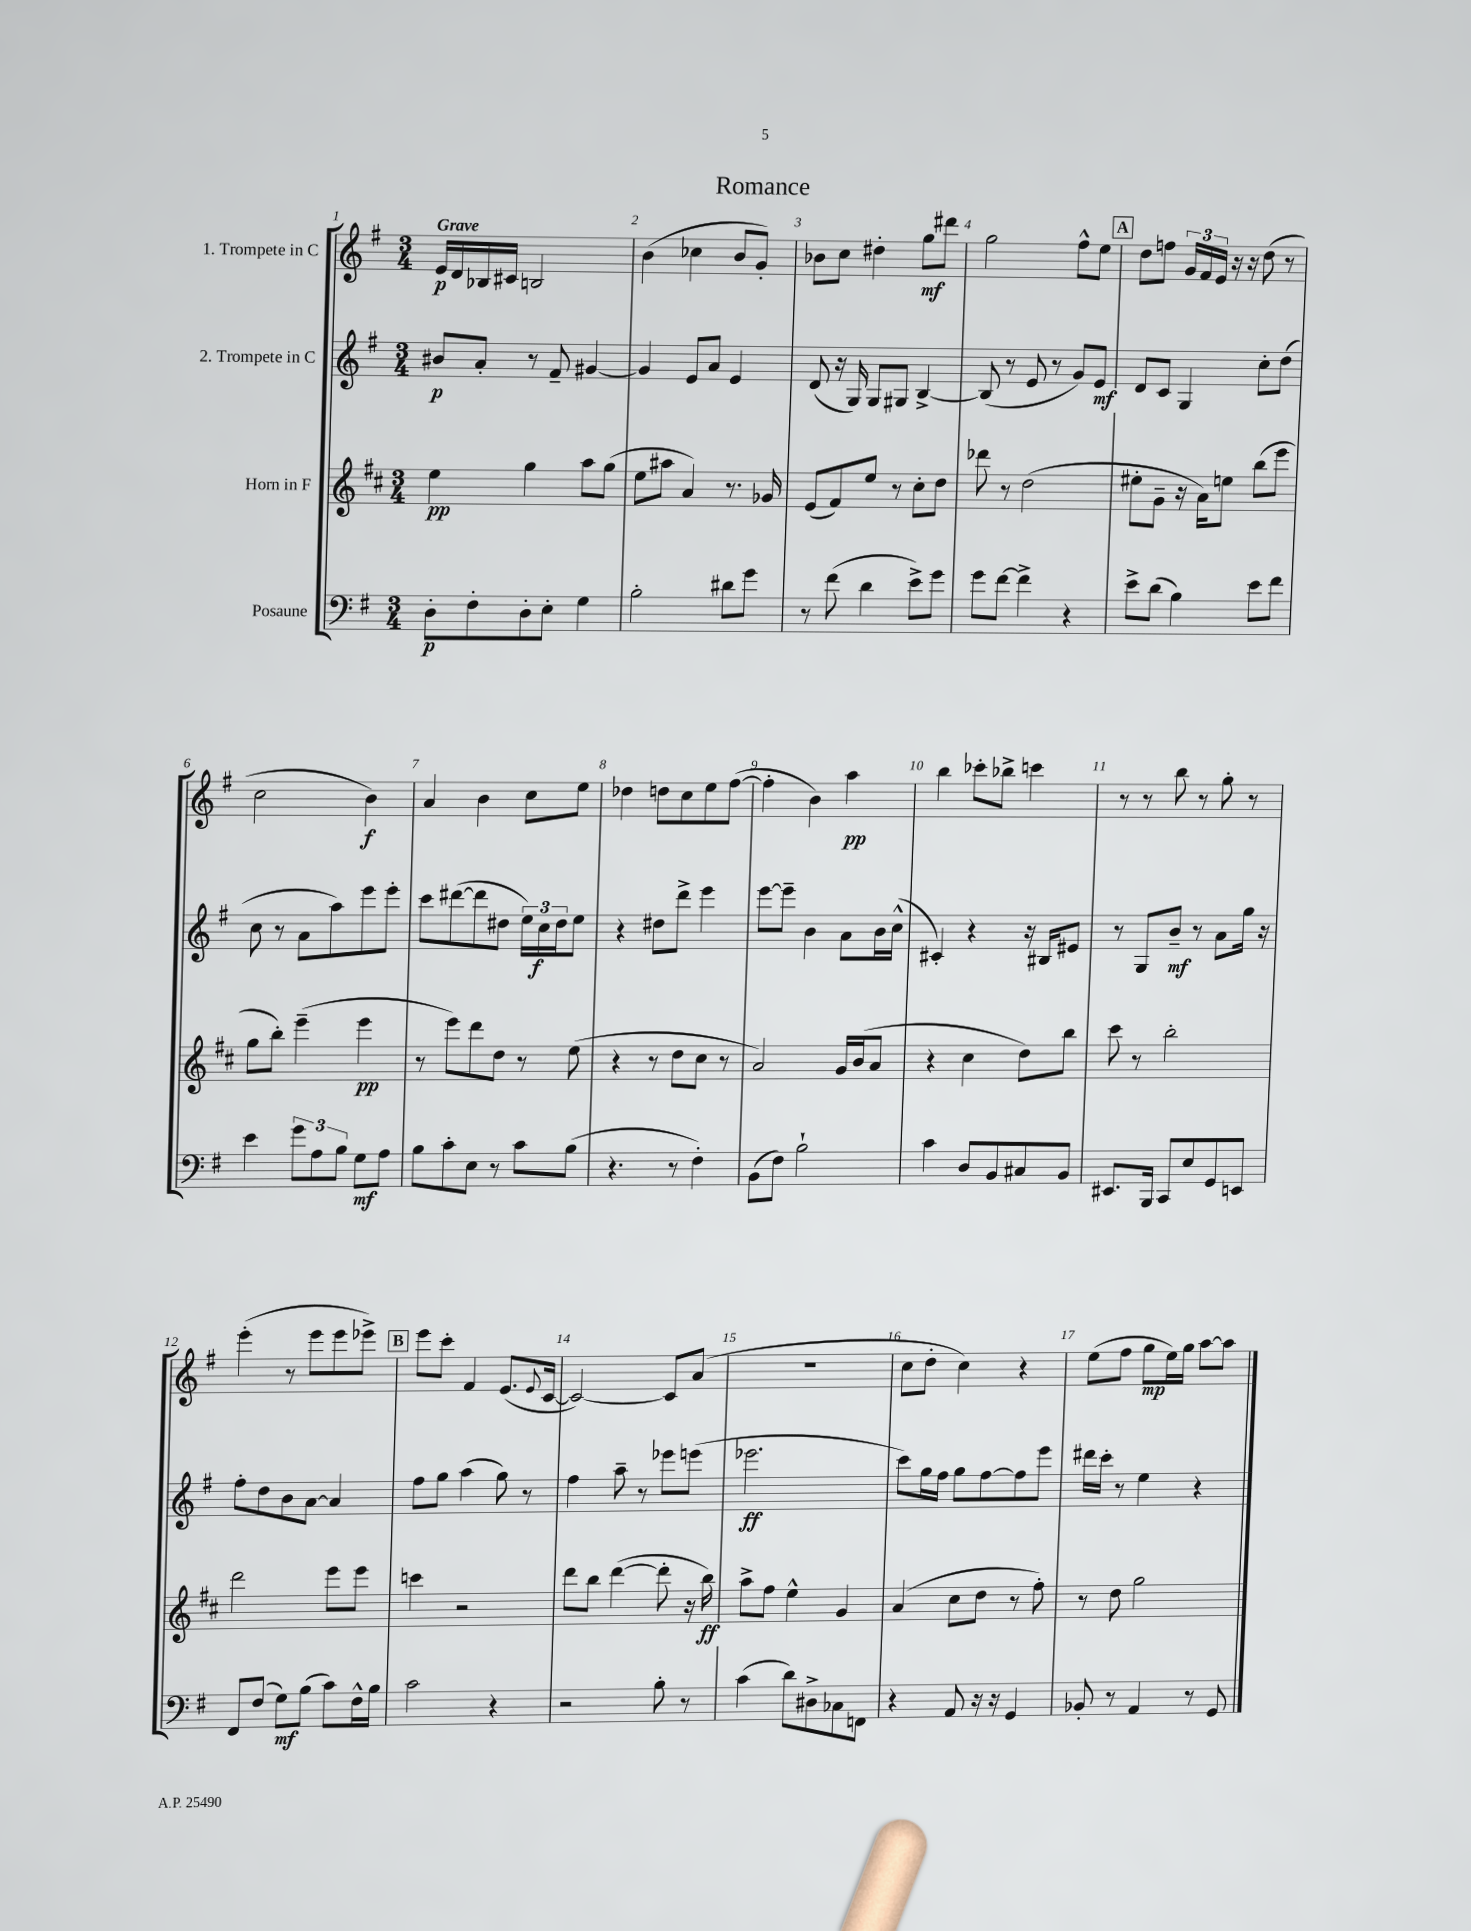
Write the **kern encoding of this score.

**kern	**dynam	**kern	**dynam	**kern	**dynam	**kern	**dynam
*part4	*part4	*part3	*part3	*part2	*part2	*part1	*part1
*staff4	*staff4	*staff3	*staff3	*staff2	*staff2	*staff1	*staff1
*I"Posaune	*	*I"Horn in F	*	*I"2. Trompete in C	*	*I"1. Trompete in C	*
*clefF4	*	*clefG2	*	*clefG2	*	*clefG2	*
*k[f#]	*	*k[f#c#]	*	*k[f#]	*	*k[f#]	*
*M3/4	*	*M3/4	*	*M3/4	*	*M3/4	*
=1	=1	=1	=1	=1	=1	=1	=1
!	!	!	!	!	!	!LO:TX:a:B:t=Grave	!
8D'\L	p	4ee\	pp	8b#X/L	p	16e/LL	p
.	.	.	.	.	.	16d/	.
8F#'\	.	.	.	8a'/J	.	16B-X/	.
.	.	.	.	.	.	16c#X/JJ	.
8D'\	.	4gg\	.	8r	.	2Bn/	.
8E'\J	.	.	.	8f#~/	.	.	.
4G\	.	8aa\L	.	[4g#X/	.	.	.
.	.	(8gg\J	.	.	.	.	.
=2	=2	=2	=2	=2	=2	=2	=2
2B'\	.	8ee\L	.	4g#/]	.	(4b\	.
.	.	8aa#X\J	.	.	.	.	.
.	.	4a/)	.	8e/L	.	4cc-X\	.
.	.	.	.	8a/J	.	.	.
8d#X\L	.	8.r	.	4e/	.	8b/L	.
8g\J	.	.	.	.	.	8g'/J)	.
.	.	16g-X/	.	.	.	.	.
=3	=3	=3	=3	=3	=3	=3	=3
8r	.	(8e/L	.	(8d/	.	8b-X\L	.
(8f#\	.	8f#/)	.	16r	.	8cc\J	.
.	.	.	.	16G/)	.	.	.
4d\	.	8ee/J	.	8G/L	.	4dd#X'\	.
.	.	8r	.	8G#X/J	.	.	.
8e^\L)	.	8cc#'\L	.	[4B^/	.	8gg\L	mf
8g\J	.	8dd\J	.	.	.	8ddd#X\J	.
=4	=4	=4	=4	=4	=4	=4	=4
8g\L	.	8ddd-X\	.	(8B/]	.	2gg\	.
[8f#\J	.	8r	.	8r	.	.	.
4f#^\]	.	(2dd\	.	8e/	.	.	.
.	.	.	.	8r	.	.	.
4r	.	.	.	8g/L)	.	8ff#^^\L	.
.	.	.	.	8e/J	mf	8ee\J	.
!!LO:REH:place=s1:t=A
=5	=5	=5	=5	=5	=5	=5	=5
8e^\L	.	8ee#X'\L	.	8d/L	.	8dd\L	.
(8d\J	.	8g~\J	.	8c/J	.	8ffn\J	.
4B\)	.	16r	.	4G/	.	24g/LL	.
.	.	.	.	.	.	24f#/	.
.	.	16a\KL)	.	.	.	.	.
.	.	.	.	.	.	24e/JJ	.
.	.	8een\J	.	.	.	16r	.
.	.	.	.	.	.	16r	.
8e\L	.	(8bb\L	.	8cc'\L	.	(8dd\	.
8f#\J	.	8eee\J	.	(8dd\J	.	8r	.
!!LO:LB:g=z
=6	=6	=6	=6	=6	=6	=6	=6
4e\	.	8gg\L	.	8cc\	.	2cc\	.
.	.	8bb'\J)	.	8r	.	.	.
12g\L	.	(4eee~\	.	8a\L	.	.	.
12A\	.	.	.	.	.	.	.
.	.	.	.	8aa\)	.	.	.
12B\J	.	.	.	.	.	.	.
8G\L	mf	4eee\	pp	8eee\	.	4b\)	f
8A\J	.	.	.	8eee'\J	.	.	.
=7	=7	=7	=7	=7	=7	=7	=7
8B\L	.	8r	.	8ccc\L	.	4a/	.
8c'\	.	8eee\L)	.	([8ddd#X\	.	.	.
8E\J	.	8ddd\	.	8ddd#\]	.	4b\	.
8r	.	8dd\J	.	8dd#X\J	.	.	.
8c\L	.	8r	.	24ee\LL)	.	8cc\L	.
.	.	.	.	24cc\	f	.	.
.	.	.	.	24dd#\J	.	.	.
(8B\J	.	(8ee\	.	8ee\J	.	8ee\J	.
=8	=8	=8	=8	=8	=8	=8	=8
4.r	.	4r	.	4r	.	4dd-X\	.
.	.	8r	.	8dd#X\L	.	8ddn\L	.
8r	.	8dd\L	.	8ddd^\J	.	8cc\	.
4F#'\)	.	8cc#\J	.	4eee\	.	8ee\	.
.	.	8r	.	.	.	([8ff#\J	.
=9	=9	=9	=9	=9	=9	=9	=9
(8BB\L	.	2a/)	.	[8eee\L	.	4ff#'\]	.
8F#\J)	.	.	.	8eee~\J]	.	.	.
2B`\	.	.	.	4b\	.	4b\)	.
.	.	16g/LL	.	8a\L	.	4aa\	pp
.	.	(16b/J	.	.	.	.	.
.	.	8a/J	.	16b\L	.	.	.
.	.	.	.	(16cc^^\JJ	.	.	.
=10	=10	=10	=10	=10	=10	=10	=10
4c\	.	4r	.	4c#X'/)	.	4bb\	.
8D/L	.	4cc#\	.	4r	.	8ccc-X'\L	.
8BB/	.	.	.	.	.	8bb-X^\J	.
8C#X/	.	8dd\L)	.	16r	.	4cccn\	.
.	.	.	.	16B#X/KL	.	.	.
8BB/J	.	8bb\J	.	8e#X/J	.	.	.
=11	=11	=11	=11	=11	=11	=11	=11
8.EE#X/L	.	8ccc#\	.	8r	.	8r	.
.	.	8r	.	8G/L	.	8r	.
16BBB/Jk	.	.	.	.	.	.	.
8CC/L	.	2bb'\	.	8b~/J	mf	8bb\	.
8E/	.	.	.	8r	.	8r	.
8GG/	.	.	.	8a\L	.	8gg'\	.
8EEn/J	.	.	.	16gg\Jk	.	8r	.
.	.	.	.	16r	.	.	.
!!LO:LB:g=z
=12	=12	=12	=12	=12	=12	=12	=12
8FF#/L	.	2ddd\	.	8ff#'\L	.	(4eee'\	.
(8F#/J	.	.	.	8dd\	.	.	.
8G\L)	mf	.	.	8b\	.	8r	.
(8B\J	.	.	.	[8a\J	.	8eee\L	.
8c\L)	.	8eee\L	.	4a/]	.	8eee\	.
16F#^^\L	.	8eee\J	.	.	.	8eee-X^\J)	.
16B\JJ	.	.	.	.	.	.	.
!!LO:REH:place=s1:t=B
=13	=13	=13	=13	=13	=13	=13	=13
2c\	.	4cccn\	.	8ff#\L	.	8eee\L	.
.	.	.	.	8gg\J	.	8ccc'\J	.
.	.	2r	.	(4aa\	.	4f#/	.
4r	.	.	.	8gg\)	.	(8.e/L	.
.	.	.	.	8r	.	.	.
.	.	.	.	.	.	8qqe/	.
.	.	.	.	.	.	[16c/Jk	.
=14	=14	=14	=14	=14	=14	=14	=14
2r	.	8ddd\L	.	4ff#\	.	2c/_)	.
.	.	8bb\J	.	.	.	.	.
.	.	([4ddd\	.	8aa~\	.	.	.
.	.	.	.	8r	.	.	.
8B'\	.	8ddd'\]	.	8eee-X\L	.	8c/L]	.
8r	.	16r	.	(8eeen\J	.	(8a/J	.
.	.	16bb\)	ff	.	.	.	.
=15	=15	=15	=15	=15	=15	=15	=15
(4c\	.	8aa^\L	.	2.eee-X\	ff	2.r	.
.	.	8ff#\J	.	.	.	.	.
8d\L)	.	4ee^^\	.	.	.	.	.
8D#X^\	.	.	.	.	.	.	.
8C-X\	.	4g/	.	.	.	.	.
8FFn\J	.	.	.	.	.	.	.
=16	=16	=16	=16	=16	=16	=16	=16
4r	.	(4a/	.	8ccc\L)	.	8cc\L	.
.	.	.	.	16gg\L	.	8dd'\J	.
.	.	.	.	16ff#\JJ	.	.	.
8AA/	.	8cc#\L	.	8gg\L	.	4cc\)	.
16r	.	8dd\J	.	[8ff#\	.	.	.
16r	.	.	.	.	.	.	.
4GG/	.	8r	.	8ff#\]	.	4r	.
.	.	8ff#'\)	.	8eee\J	.	.	.
=17	=17	=17	=17	=17	=17	=17	=17
8BB-X'/	.	8r	.	16ddd#X\LL	.	(8ee\L	.
.	.	.	.	16ccc'\JJ	.	.	.
8r	.	8dd\	.	8r	.	8ff#\J	.
4AA/	.	2gg\	.	4ee\	.	8gg\L	mp
.	.	.	.	.	.	16ee\L)	.
.	.	.	.	.	.	16gg\JJ	.
8r	.	.	.	4r	.	[8aa\L	.
8GG/	.	.	.	.	.	8aa\J]	.
==	==	==	==	==	==	==	==
*-	*-	*-	*-	*-	*-	*-	*-
